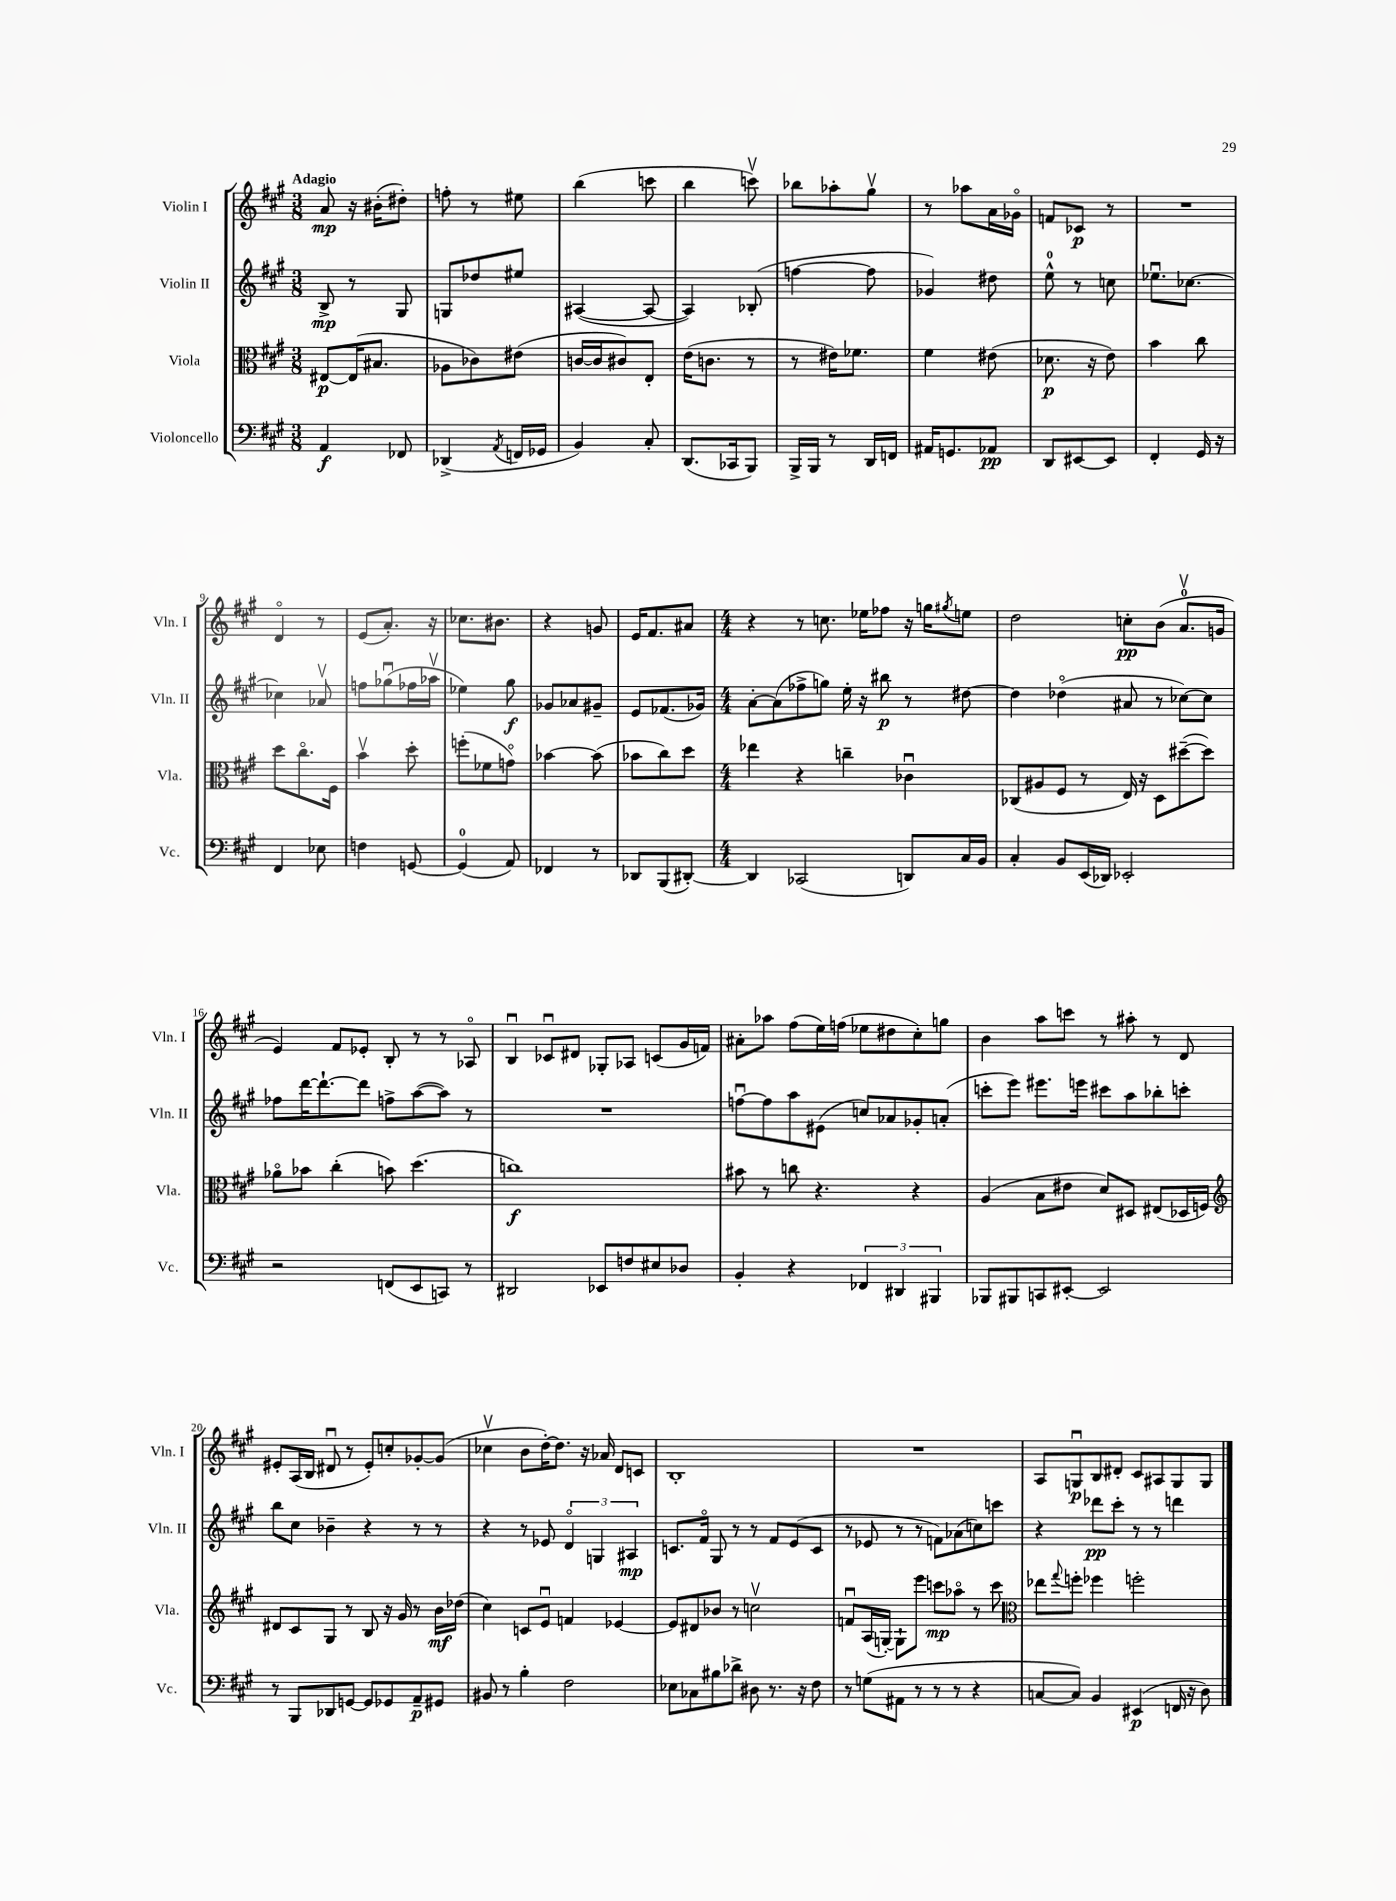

**kern	**kern	**kern	**kern
*staff4	*staff3	*staff2	*staff1
*clefF4	*clefC3	*clefG2	*clefG2
*k[f#c#g#]	*k[f#c#g#]	*k[f#c#g#]	*k[f#c#g#]
*M3/8	*M3/8	*M3/8	*M3/8
4AA	[8E#	8B^	8a
.	(16E#]	8r	16r
.	8.B#	.	(16b#'
8FF-	.	8G#	8dd#')
=	=	=	=
(4DD-^	8A-	8G	8ff'
.	8c-)	8dd-	8r
8qAA	.	.	.
16FF	(8e#	8ee#	8ee#
16GG-	.	.	.
=	=	=	=
4BB)	[16c	([4A#	(4bb
.	16c]	.	.
.	8c#)	.	.
8C#'	8E'	8A#_	8ccc
=	=	=	=
(8.DD	(16e	4A#])	4bb
.	8.c	.	.
16CC-	.	.	.
8BBB)	8r	(8B-'	8cccv)
=	=	=	=
16BBB^	8r	[4ff	8bb-
16BBB	.	.	.
8r	16e#)	.	8aa-'
.	8.f-	.	.
16DD	.	8ff]	8gg#v
16FF	.	.	.
=	=	=	=
16AA#	4f#	4g-)	8r
8.GG	.	.	.
.	.	.	8aa-
8AA-	(8e#	8dd#	16a
.	.	.	16g-o
=	=	=	=
8DD	8.d-	8ee^^	8f
[8EE#	.	8r	8c-
.	16r	.	.
8EE#]	8e)	8cc	8r
=	=	=	=
4FF#'	4b	8.ee-u	4.r
.	.	[8.cc-	.
16GG#	8cc#	.	.
16r	.	.	.
=	=	=	=
4FF#	8dd	4cc-]	4do
.	8.cc#o	.	.
8E-	.	8a-v	8r
.	16F#	.	.
=	=	=	=
4F	4bv	8ff	(8e
.	.	(8gg-u	8.a')
[8GG	8dd'	16ff-	.
.	.	16aa-v	16r
=	=	=	=
(4GG]	(8ff'	4ee-)	8.cc-
.	8f-	.	.
.	.	.	8.b#
8AA)	8go)	8gg#	.
=	=	=	=
4FF-	[4b-	8g-	4r
.	.	8a-	.
8r	(8b-]	8g#~	8g
=	=	=	=
8DD-	8b-	8e	16e
.	.	.	8.f#
(8BBB	8cc#)	(8.f-	.
[8DD#')	8dd	.	8a#
.	.	16g-)	.
=	=	=	=
*M4/4	*M4/4	*M4/4	*M4/4
4DD#]	4ee-	[8a'	4r
.	.	(8a]	.
(2CC-	4r	8ff-^	8r
.	.	8gg)	8.cc
.	4cc~	16ee'	.
.	.	16r	16ee-
.	.	8bb#	8ff-
8DD)	4c-u	8r	16r
.	.	.	16gg
.	.	.	8qgg#
16C#	.	[8dd#	8ee
16BB	.	.	.
=	=	=	=
4C#'	(8C-	4dd#]	2dd
.	8A#	.	.
8BB	8F#	(4dd-o	.
(16EE	8r	.	.
16DD-)	.	.	.
2EE-'	16E)	8a#	8cc'
.	16r	.	.
.	8D	8r	(8b
.	([8dd#~	[8cc-)	8.av
.	8dd#])	8cc-]	.
.	.	.	16g
=	=	=	=
2r	8a-o	8ff-	4e)
.	8b-	[16ddd	.
.	.	8.ddd`_	.
.	(4cc#'	.	8f#
.	.	8ddd]	8e-'
(8FF	8b)	8ff^	8B'
8EE	(4.dd	([8aa	8r
8CC)	.	8aa])	8r
8r	.	8r	8A-o
=	=	=	=
2DD#	1cc)	1r	4Bu
.	.	.	8c-u
.	.	.	8d#
8EE-	.	.	8G-'
8F	.	.	8A-
8E#	.	.	(8c
8D-	.	.	16g#
.	.	.	16f)
=	=	=	=
4BB'	8b#	[8ffu	8a#'
.	8r	8ff]	8aa-
4r	8cc	8aa	(8ff#
.	4.r	(8e#	16ee)
.	.	.	(16ff
6FF-	.	8cc)	8ee-
.	.	8a-	8dd#
6DD#	.	.	.
.	4r	8g-'	8cc#')
6BBB#	.	.	.
.	.	(8a'	8gg
=	=	=	=
8BBB-	(4A	8ccc'	4b
8BBB#	.	8eee)	.
8CC	8B	8.eee#	8aa
[8EE#'	8e#	.	8ccc
.	.	16eee	.
2EE#]	8d)	8ccc#	8r
.	8D#	8aa	8aa#'
.	(8E#	8bb-'	8r
.	16D-	8ccc'	8d
.	16F)	.	.
=	=	=	=
*	*clefG2	*	*
8r	8d#	8bb	8e#'
8BBB	8c#	8cc#	(16A
.	.	.	16B
8DD-	8G#	4b-~	8d#u
[8GG	8r	.	8r
8GG]	8B	4r	8e#')
8GG-	16r	.	8cc'
.	16g#	.	.
8AA~	8r	8r	[8g-'
8GG#	16b	8r	(8g-]
.	(16dd-	.	.
=	=	=	=
8BB#	4cc#)	4r	4cc-v
8r	.	.	.
4B'	8c	8r	8b
.	8eu	8e-	[16dd')
.	.	.	8.dd]
2F#	4f	6do	.
.	.	.	16r
.	.	6G	.
.	.	.	16a-
.	[4e-	.	8d
.	.	6A#	.
.	.	.	8c
=	=	=	=
8E-	8e-]	8.c	1B'
8C-	8d#	.	.
.	.	16f#o	.
8B#	8b-	8G#	.
8d-^	8r	8r	.
8D#	2ccv	8r	.
8.r	.	8f#	.
.	.	(8e	.
16r	.	.	.
8F#	.	8c	.
=	=	=	=
8r	8fu	8r	1r
(8G	(16A	8e-	.
.	[16G')	.	.
8AA#	8G`]	8r	.
8r	8eee	8r	.
8r	8ccc	8f)	.
8r	8aa-o	(8a-	.
4r	8r	8cc)	.
.	8ccc	8ccc	.
=	=	=	=
*	*clefC3	*	*
[8C	8ee-	4r	8A
.	8qqgg#	.	.
8C])	8ff'	.	8Gu
4BB	4ff-	8ddd-	8B
.	.	8ccc#'	8d#'
(4EE#	2ff'	8r	8c#
.	.	8r	8A#
16FF	.	4ddd	8G
16r	.	.	.
8D)	.	.	8G
==	==	==	==
*-	*-	*-	*-
